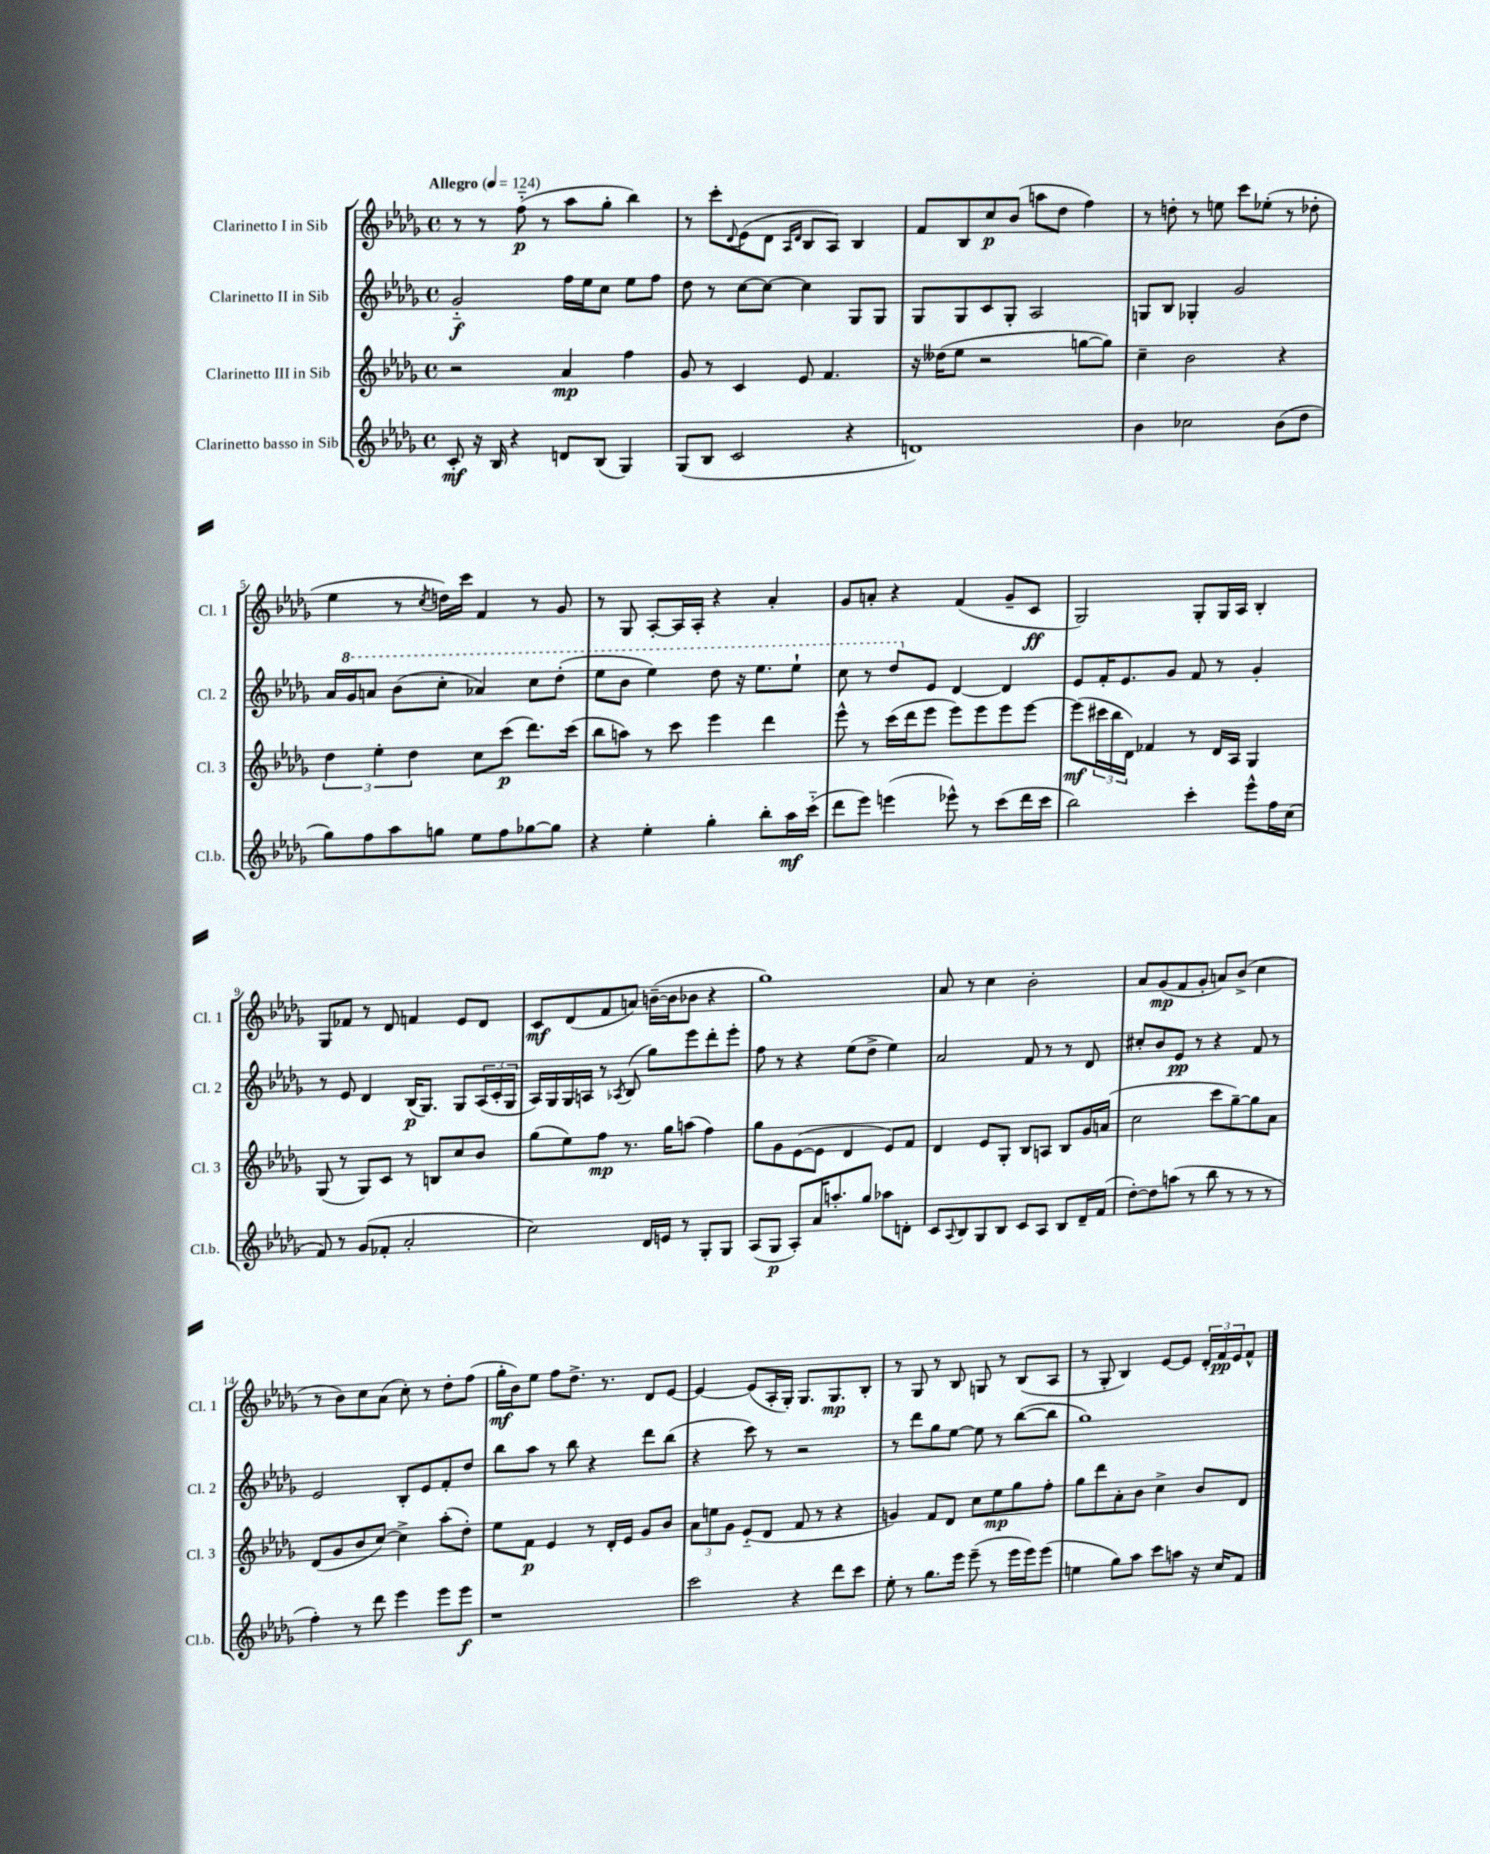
<<
\new StaffGroup <<
\new Staff = "s0" \with { instrumentName = "Clarinetto I in Sib" shortInstrumentName = "Cl. 1" } {
    \clef treble \key des \major \defaultTimeSignature \time 4/4 \tempo "Allegro" 4 = 124
    r8 r8 f''8-_\p( r8 aes''8 ges''8-. bes''4) |
    r8 c'''8-. \appoggiatura { des'8 } ees'8( des'8 \grace { aes16 des'16 } bes8 aes8) bes4 |
    f'8 bes8 c''8\p bes'8( a''8 des''8 f''4) |
    r8 d''8-. r8 e''8 c'''8 ees''8-.( r8 des''8-. |
    ees''4 r8 \acciaccatura { c''8 } d''16) c'''16 f'4 r8 ges'8 |
    r8 ges8 aes8~-. aes16 aes16-. r4 aes'4-. |
    ges'8 a'8-. r4 f'4( ges'8-- c'8\ff |
    ges2) ges8-. ges16 aes16 bes4-. |
    ges8 fes'8 r8 des'8 f'4 ees'8 des'8 |
    c'8\mf des'8( f'8 a'8) b'16~--( b'16 bes'8 r4 |
    ges''1) |
    aes'8 r8 c''4 bes'2-. |
    aes'8 ges'8\mp( f'8 ges'8-. a'8) bes'8->( c''4 |
    r8 bes'8) c''8 aes'8( c''8-.) r8 des''8-. f''8( |
    ges''16-.\mf bes'16) ees''8 f''8 des''8.-> r8. des'8 ees'8~ |
    ees'4~ ees'8( aes16-. ges16-.) ges8. ges8.\mp bes8-. |
    r8 ges8 r8 bes8 g8 r8 bes8( aes8 |
    r8 ges8-. bes4) ees'8~ ees'8 \tuplet 3/2 { des'16-. f'16\pp ees'16 } f'8-^ \bar "|." |
}
\new Staff = "s1" \with { instrumentName = "Clarinetto II in Sib" shortInstrumentName = "Cl. 2" } {
    \clef treble \key des \major \defaultTimeSignature \time 4/4
    ges'2-_\f f''16 ees''16 c''8 ees''8 f''8 |
    des''8 r8 c''8~ c''8~ c''4 ges8 ges8 |
    ges8 ges8 c'8 ges8-. aes2 |
    g8 bes8 ges4-. ges'2 |
    aes'16 \ottava #1 ges''16 a''8 bes''8( c'''8-. aes''4) c'''8 des'''8-.( |
    ees'''8 bes''8 ees'''4) des'''8 r16 ees'''8. ees'''8-! |
    c'''8 r8 des'''8 \ottava #0 ees'8 des'4~ des'4 |
    ees'8 f'16-. ees'8. ges'8 f'8 r8 ges'4-. |
    r8 ees'8 des'4 bes16\p( ges8.) ges8 \tuplet 3/2 { aes16( c'16-. ges16 } |
    aes16) ges16 ges16 a16 r8 \acciaccatura { aes8 } bes8( ges''8) ees'''8 des'''8-. ees'''8-. |
    f''8 r8 r4 ees''8( des''8-> ees''4) |
    aes'2 f'8 r8 r8 des'8 |
    cis''8-. bes'8 ees'8\pp r8 r4 f'8 r8 |
    ees'2 bes8-. ees'8 f'8-. des''8 |
    bes''8 aes''8 r8 bes''8 r4 des'''8 bes''8( |
    r4 c'''8) r8 r2 |
    r8 des'''8 ges''8 ees''8~ ees''8 r8 bes''8~( bes''8 |
    ges''1) \bar "|." |
}
\new Staff = "s2" \with { instrumentName = "Clarinetto III in Sib" shortInstrumentName = "Cl. 3" } {
    \clef treble \key des \major \defaultTimeSignature \time 4/4
    r2 aes'4\mp f''4 |
    ges'8 r8 c'4 ees'8 f'4. |
    r16 deses''16( ees''8 r2 g''8~ g''8) |
    c''4-- bes'2 r4 |
    \tuplet 3/2 { des''4 ees''4-. des''4 } c''8 c'''8\p( des'''8.) c'''16( |
    bes''8 a''8) r8 c'''8 ees'''4 des'''4 |
    ees'''8-^ r8 c'''16( des'''16 ees'''8 ees'''8) ees'''8 ees'''8 ees'''8~ |
    ees'''8\mf( \tuplet 3/2 { cis'''16 bes''16 des'16) } fes'4 r8 des'16 aes16 ges4 |
    ges8( r8 ges8) c'8 r8 b8 c''8 bes'8 |
    ges''8( ees''8) f''8\mp r8. ges''16 a''8( f''4) |
    ges''8 ges'8 ees'8~( ees'8 des'4 ees'8) f'8 |
    des'4 ees'8 ges8-. bes8 a8 bes8 ges'16 a'16( |
    c''2 c'''8 ges''8~--) ges''8 aes'8 |
    des'8( ges'8 bes'8 c''8~) c''4-> aes''8-.( des''8-.) |
    ees''8 f'8\p ees'4 r8 des'16-. ees'16 ges'8 bes'8 |
    \tuplet 3/2 { aes'8 e''8 ges'8 } ees'8-_( des'8 f'8 r8 r4 |
    g'4) f'8 des'8 c''8 ees''8\mp ges''8 f''8-. |
    ges''8 des'''8 aes'8-. bes'8 c''4-> bes'8 des'8 \bar "|." |
}
\new Staff = "s3" \with { instrumentName = "Clarinetto basso in Sib" shortInstrumentName = "Cl.b." } {
    \clef treble \key des \major \defaultTimeSignature \time 4/4
    c'8-.\mf r16 bes16 r4 d'8 bes8( ges4) |
    ges8( bes8 c'2 r4 |
    d'1) |
    bes'4 ces''2 bes'8( des''8 |
    ges''8) f''8 aes''8 g''8 ees''8 f''8 ges''8~ ges''8 |
    r4 ees''4-. ges''4-. bes''8-. aes''16\mf c'''16-_( |
    des'''8 ees'''8) e'''4( ees'''8-^) r8 c'''8( des'''16 c'''16 |
    bes''2) c'''4-. ees'''8-^ f''16 c''16( |
    f'8) r8 ges'8( fes'8-. aes'2-. |
    c''2) des'16 e'16 r8 ges8-. ges8 |
    aes8( ges8\p aes8-.) aes'16 a''8.-. ges''8 aes''8 d'8-. |
    c'8 \appoggiatura { aes8 } bes8 ges8 bes8 c'8 aes8 bes8 des'16-- f'16( |
    des''8~-.) des''8 a''8( r8 bes''8 r8 r8 r8 |
    f''4-.) r8 des'''8 ees'''4 ees'''8 ees'''8\f |
    r1 |
    c'''2 r4 des'''8 c'''8 |
    ees''8-. r8 ges''8. ees'''16 ees'''8--( r8 ees'''16 ees'''16) ees'''8( |
    e''4 ges''8) aes''8 c'''8 a''8 r16 c''16 f'8 \bar "|." |
}
>>
>>
